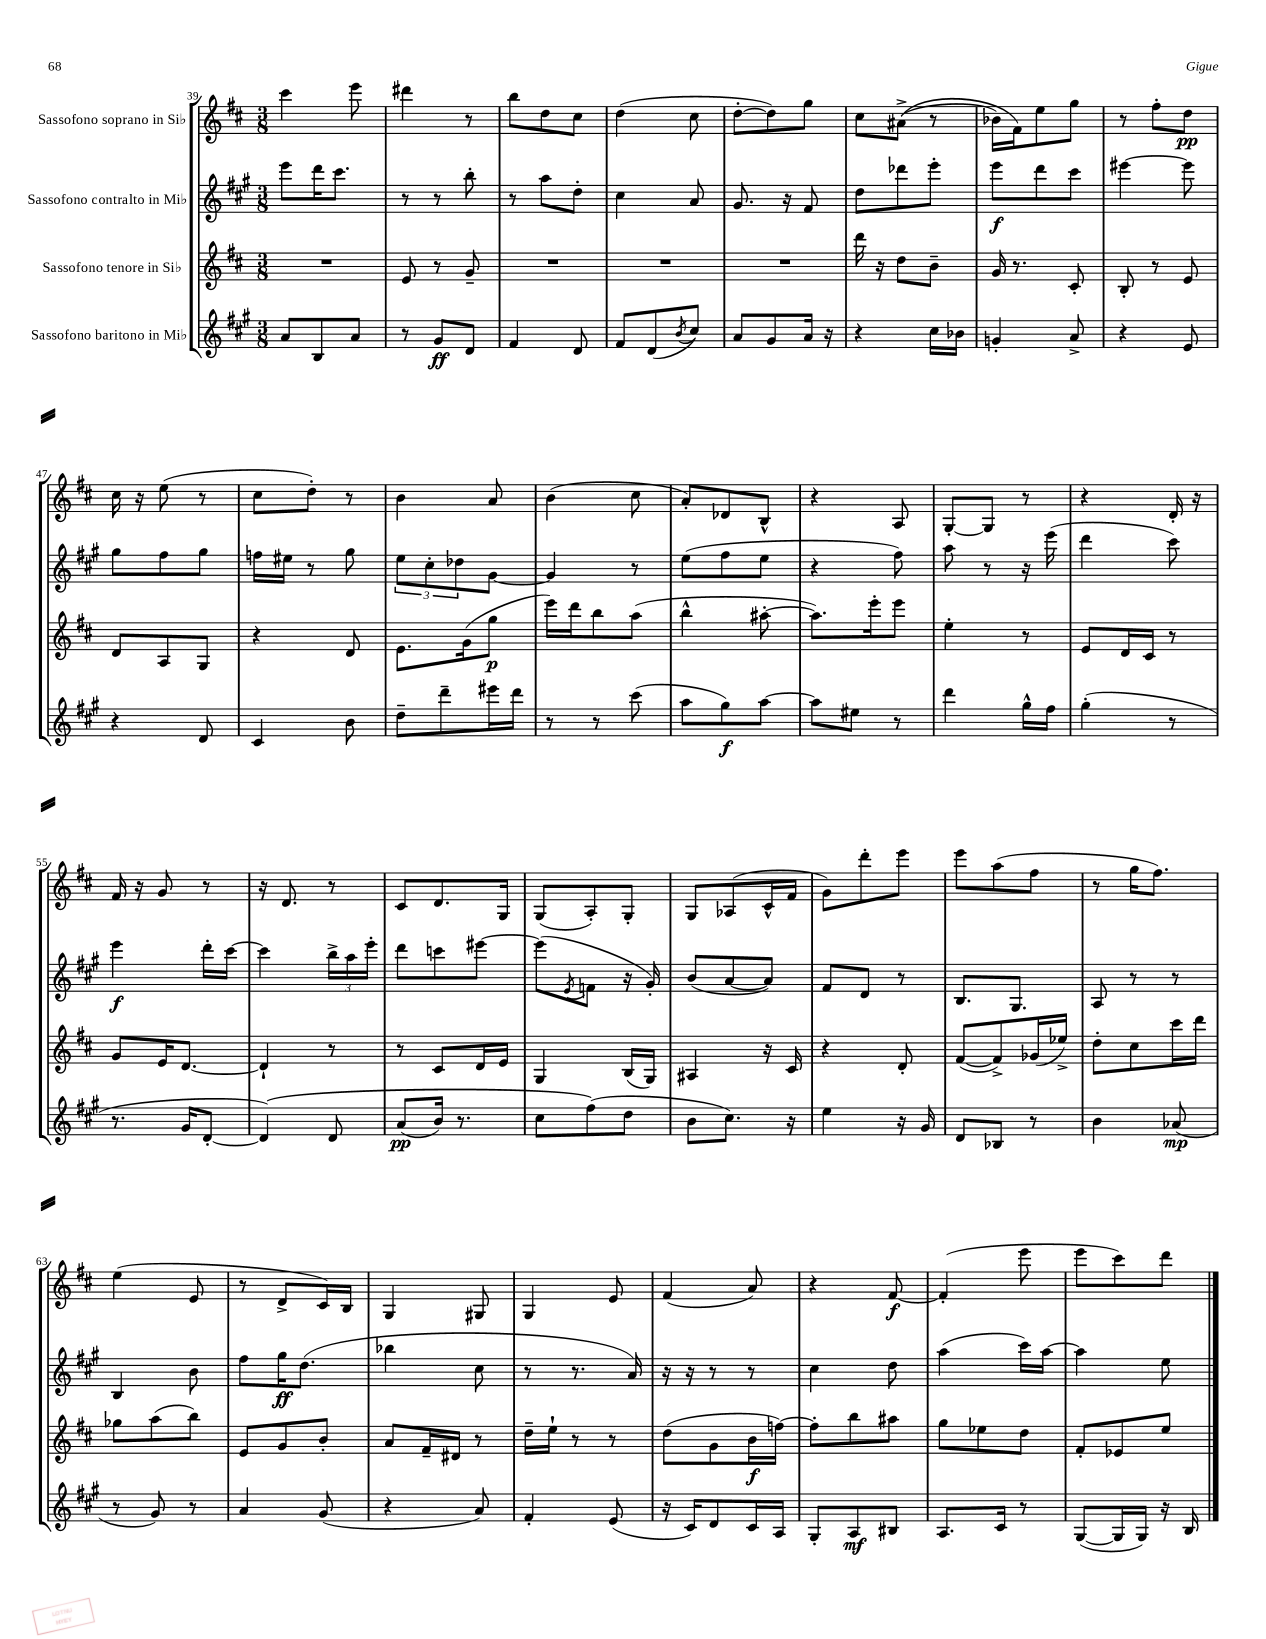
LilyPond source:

<<
\new StaffGroup <<
\new Staff = "s0" \with { instrumentName = "Sassofono soprano in Sib" } {
    \clef treble \key d \major \numericTimeSignature \time 3/8
    cis'''4 e'''8 |
    dis'''4 r8 |
    b''8 d''8 cis''8 |
    d''4( cis''8 |
    d''8~-. d''8) g''8 |
    cis''8 ais'8->(\( r8 |
    bes'16) fis'16\) e''8 g''8 |
    r8 fis''8-. d''8\pp |
    cis''16 r16 e''8( r8 |
    cis''8 d''8-.) r8 |
    b'4 a'8 |
    b'4( cis''8 |
    a'8-.) des'8 b8-^ |
    r4 a8 |
    g8~-. g8 r8 |
    r4 d'16-. r16 |
    fis'16 r16 g'8 r8 |
    r16 d'8. r8 |
    cis'8 d'8. g16 |
    g8( a8-.) g8-. |
    g8 aes8( cis'16-^ fis'16 |
    g'8) d'''8-. e'''8 |
    e'''8 a''8( fis''8 |
    r8 g''16 fis''8.) |
    e''4( e'8 |
    r8 d'8-> cis'16) b16 |
    g4 gis8 |
    g4 e'8 |
    fis'4( a'8) |
    r4 fis'8~\f |
    fis'4-.( e'''8 |
    e'''8 cis'''8) d'''8 \bar "|." |
}
\new Staff = "s1" \with { instrumentName = "Sassofono contralto in Mib" } {
    \clef treble \key a \major \numericTimeSignature \time 3/8
    e'''8 d'''16 cis'''8. |
    r8 r8 b''8-. |
    r8 a''8 d''8-. |
    cis''4 a'8 |
    gis'8. r16 fis'8 |
    d''8 des'''8 e'''8-. |
    e'''8\f d'''8 cis'''8 |
    eis'''4~ eis'''8 |
    gis''8 fis''8 gis''8 |
    f''16 eis''16 r8 gis''8 |
    \tuplet 3/2 { e''8 cis''8-. des''8 } gis'8~ |
    gis'4 r8 |
    e''8( fis''8 e''8 |
    r4 fis''8) |
    a''8 r8 r16 e'''16( |
    d'''4 cis'''8) |
    e'''4\f d'''16-. cis'''16~ |
    cis'''4 \tuplet 3/2 { b''16-> a''16 e'''16-. } |
    d'''8 c'''8 eis'''8~ |
    eis'''8( \acciaccatura { e'8 } f'8 r16 gis'16-.) |
    b'8( a'8~ a'8) |
    fis'8 d'8 r8 |
    b8. gis8. |
    a8 r8 r8 |
    b4 b'8 |
    fis''8 gis''16\ff d''8.( |
    bes''4 cis''8 |
    r8 r8. a'16) |
    r16 r16 r8 r8 |
    cis''4 d''8 |
    a''4( cis'''16) a''16~ |
    a''4 e''8 \bar "|." |
}
\new Staff = "s2" \with { instrumentName = "Sassofono tenore in Sib" } {
    \clef treble \key d \major \numericTimeSignature \time 3/8
    R4. |
    e'8 r8 g'8-- |
    R4. |
    R4. |
    R4. |
    d'''16 r16 d''8 b'8-- |
    g'16 r8. cis'8-. |
    b8-. r8 e'8 |
    d'8 a8 g8 |
    r4 d'8 |
    e'8. g'16( g''8\p |
    e'''16) d'''16 b''8 a''8( |
    b''4-^ ais''8~-. |
    ais''8.) e'''16-. e'''8 |
    e''4-. r8 |
    e'8 d'16 cis'16 r8 |
    g'8 e'16 d'8.~ |
    d'4-! r8 |
    r8 cis'8 d'16 e'16 |
    g4 b16( g16) |
    ais4 r16 cis'16 |
    r4 d'8-. |
    fis'8~( fis'8->) ges'16( ees''16->) |
    d''8-. cis''8 cis'''16 d'''16 |
    ges''8 a''8( b''8) |
    e'8 g'8 b'8-. |
    a'8 fis'16-- dis'16 r8 |
    d''16-- e''16-! r8 r8 |
    d''8( g'8 b'16\f f''16~) |
    f''8-. b''8 ais''8 |
    g''8 ees''8 d''8 |
    fis'8-. ees'8 e''8 \bar "|." |
}
\new Staff = "s3" \with { instrumentName = "Sassofono baritono in Mib" } {
    \clef treble \key a \major \numericTimeSignature \time 3/8
    a'8 b8 a'8 |
    r8 gis'8\ff d'8 |
    fis'4 d'8 |
    fis'8 d'8( \acciaccatura { b'8 } cis''8) |
    a'8 gis'8 a'16 r16 |
    r4 cis''16 bes'16 |
    g'4-. a'8-> |
    r4 e'8 |
    r4 d'8 |
    cis'4 b'8 |
    d''8-- d'''8-- eis'''16 d'''16 |
    r8 r8 cis'''8( |
    a''8 gis''8\f) a''8~ |
    a''8 eis''8 r8 |
    d'''4 gis''16-^ fis''16 |
    gis''4-.( r8 |
    r8. gis'16 d'8~-. |
    d'4)\( d'8 |
    a'8\pp( b'16) r8. |
    cis''8 fis''8(\) d''8 |
    b'8 cis''8.) r16 |
    e''4 r16 gis'16 |
    d'8 bes8 r8 |
    b'4 aes'8\mp( |
    r8 gis'8) r8 |
    a'4 gis'8( |
    r4 a'8) |
    fis'4-. e'8( |
    r16 cis'16) d'8 cis'16 a16 |
    gis8-. a8\mf bis8 |
    a8. cis'16 r8 |
    gis8~( gis16 gis16) r16 b16 \bar "|." |
}
>>
>>
\layout { \context { \Score currentBarNumber = #39 } }
